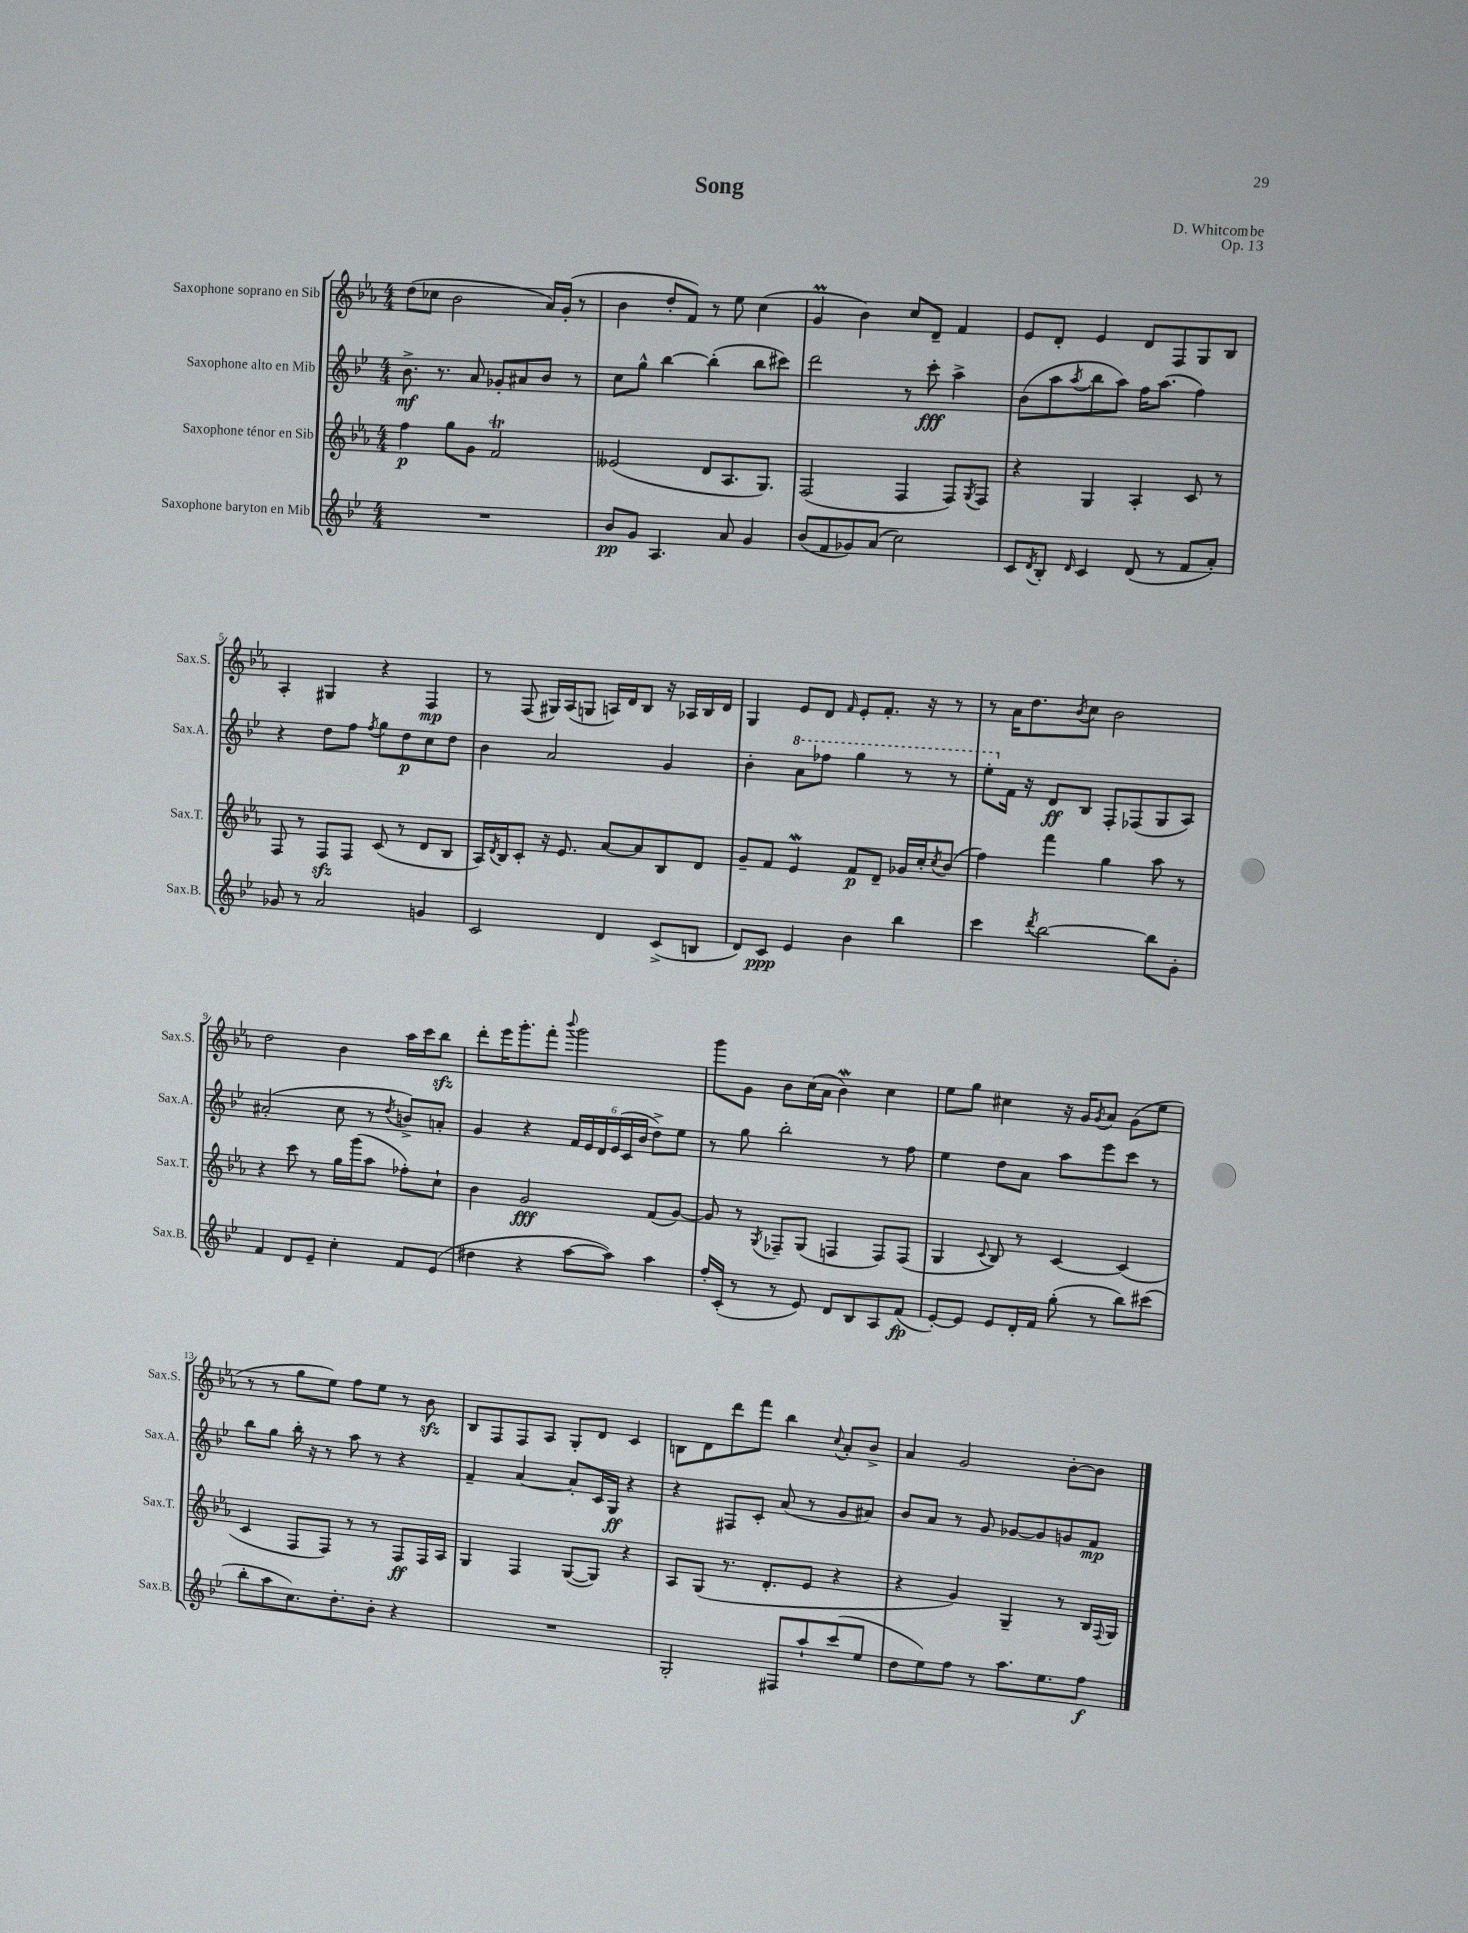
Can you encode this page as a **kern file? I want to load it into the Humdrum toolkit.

**kern	**kern	**kern	**kern
*staff4	*staff3	*staff2	*staff1
*clefG2	*clefG2	*clefG2	*clefG2
*k[b-e-]	*k[b-e-a-]	*k[b-e-]	*k[b-e-a-]
*M4/4	*M4/4	*M4/4	*M4/4
1r	4ff	8.b-^	(8dd
.	.	.	8cc-
.	.	8.r	.
.	8gg	.	2b-
.	8g	8a	.
.	2f	8g-'	.
.	.	8a#	.
.	.	8b-	16a-)
.	.	.	(16g'
.	.	8r	8r
=	=	=	=
8b-	(2e--	8cc	4b-
8g	.	8gg^^	.
4.A	.	[4bb-	8dd'
.	.	.	8f)
.	8d	(4bb-']	8r
8a	8.A-	.	8ee-
4g	.	8bb-	(4cc
.	8.G)	.	.
.	.	8ccc#)	.
=	=	=	=
(8b-	(2F	2ddd	4g
8f	.	.	.
8g-)	.	.	4b-)
(8a	.	.	.
2cc)	4F	8r	8cc
.	.	8ccc'	8d~
.	8F)	4aa^	4f
.	8qG	.	.
.	8F	.	.
=	=	=	=
8c	4r	(8b-	8e-
8qd	.	.	.
8B-'	.	8aa	8d'
16qqd	.	8qaa	.
4c	4G	8bb-	4e-
.	.	8aa)	.
(8d	4A-'	16ff	8d
.	.	(8.aa	.
8r	.	.	8F
8f	8c	4ff)	8G
8a')	8r	.	8B-
=	=	=	=
8g-	8F	4r	4A-'
8r	8r	.	.
2a	8F	8dd	4G#
.	8F	8ff	.
.	.	8qff	.
.	(8c	8gg	4r
.	8r	8dd	.
4g	8d	8cc	4F
.	8B-	8dd	.
=	=	=	=
2c	16A-)	4b-	8r
.	8qd	.	.
.	16B-	.	.
.	8c'	.	(8F
.	16r	2a	16G#)
.	8.e-	.	(16A-
.	.	.	8G
4d	[8a-	.	16A)
.	.	.	16d
.	8a-]	.	8B-
(8c^	8B-	4g	16r
.	.	.	16A-
8B	8d	.	16B-
.	.	.	16d
=	=	=	=
8d)	8g~	4b-'	4G
8c	8f	.	.
4e-	4e-	8aa	8e-
.	.	8fff-	8d
.	.	.	16qqf
4b-	8f	4ggg	8e-'
.	8d~	.	8.f'
4bb-	16g-	8r	.
.	16cc'	.	16r
.	8qcc	.	.
.	(8b-	8r	8r
=	=	=	=
4ccc	4ff)	8eee-'	8r
.	.	16f	16a-
.	.	16r	8.dd
8qddd	.	.	.
[2bb-	4fff	8d	.
.	.	.	8qb-
.	.	8B-	8cc
.	4gg	8F'	2b-
.	.	(8F-	.
8bb-]	8aa-	8G	.
8g'	8r	8A)	.
=	=	=	=
4f	4r	(2a#'	2dd
8d	8ccc	.	.
8e-~	8r	.	.
4cc'	16gg	8cc	4b-
.	(16ggg	.	.
.	8aa-	8r	.
.	.	8qdd	.
8f	8ff-')	8b^)	16aa-
.	.	.	16ccc
(8e-	8cc`	8a'	8bb-
=	=	=	=
4dd#	4b-	4g	8ddd'
.	.	.	16eee-
.	.	.	8.ggg'
4r	2g	4r	.
.	.	.	8fff'
.	.	.	8qqbbb-
[8aa	.	24f	2ggg
.	.	24e-	.
.	.	24d	.
8aa])	.	(24e-	.
.	.	24c	.
.	.	24b-	.
4aa	(8f	8dd^)	.
.	[8g)	8ee-	.
=	=	=	=
16ff'	8g]	8r	8ggg
(16c'	.	.	.
8r	8r	8gg	8g
.	8qG	.	.
8r	8F-~	2bb-'	8b-
8e-)	(8G	.	(16cc
.	.	.	16a-
8d	4F	.	4b-)
8B-	.	.	.
8A	8F)	8r	4cc
(8f	(8F	8ff	.
=	=	=	=
[8e-')	4G	4ee-	8ee-
8e-]	.	.	8gg
.	8qqc	.	.
8e-	8B-)	8dd	4cc#
16d'	8r	8a	.
16f	.	.	.
(8gg'	[4c	8aa	16r
.	.	.	16g
.	.	.	8qg
8r	.	8eee-	8a-
8bb-)	(4c]	8ccc	(8g
(8ccc#	.	8r	8ee-
=	=	=	=
8bb-'	4c	8bb-	8r
8aa	.	8gg	8r
8.cc)	8F	16bb-'	8gg
.	.	16r	.
.	8F)	8r	8ee-)
8.dd'	.	.	.
.	8r	8aa	8ff
8b-'	8r	8r	8ee-
4r	8F	4r	8r
.	16F	.	8b-
.	16A-	.	.
=	=	=	=
1r	4G	4f~	8B-
.	.	.	8F
.	4F	[4a	8F
.	.	.	8A-
.	([8G	8a']	8G'
.	8G])	16c	8d
.	.	16G	.
.	4r	4r	4c
=	=	=	=
2G'	8A-	4r	8B
.	(8G	.	8d
.	8.r	8F#	8ddd
.	.	8c'	8fff
.	8.d'	.	.
8F#	.	(8a	4bb-
8aa`	8e-	8r	.
.	.	.	8qqcc
(8ccc	4r	8g	8a-'
8ee-	.	8a#)	8b-^
=	=	=	=
8dd	4r	8b-	4a-
8ee-)	.	8a	.
8ff	4g)	8r	2g
8r	.	8g	.
8.aa	4G~	[8g-	.
.	.	8g-]	.
8.ee-	.	.	.
.	8r	8g	[8b-'
8ff	16B-	8f	8b-]
.	8qqF	.	.
.	16G	.	.
==	==	==	==
*-	*-	*-	*-
